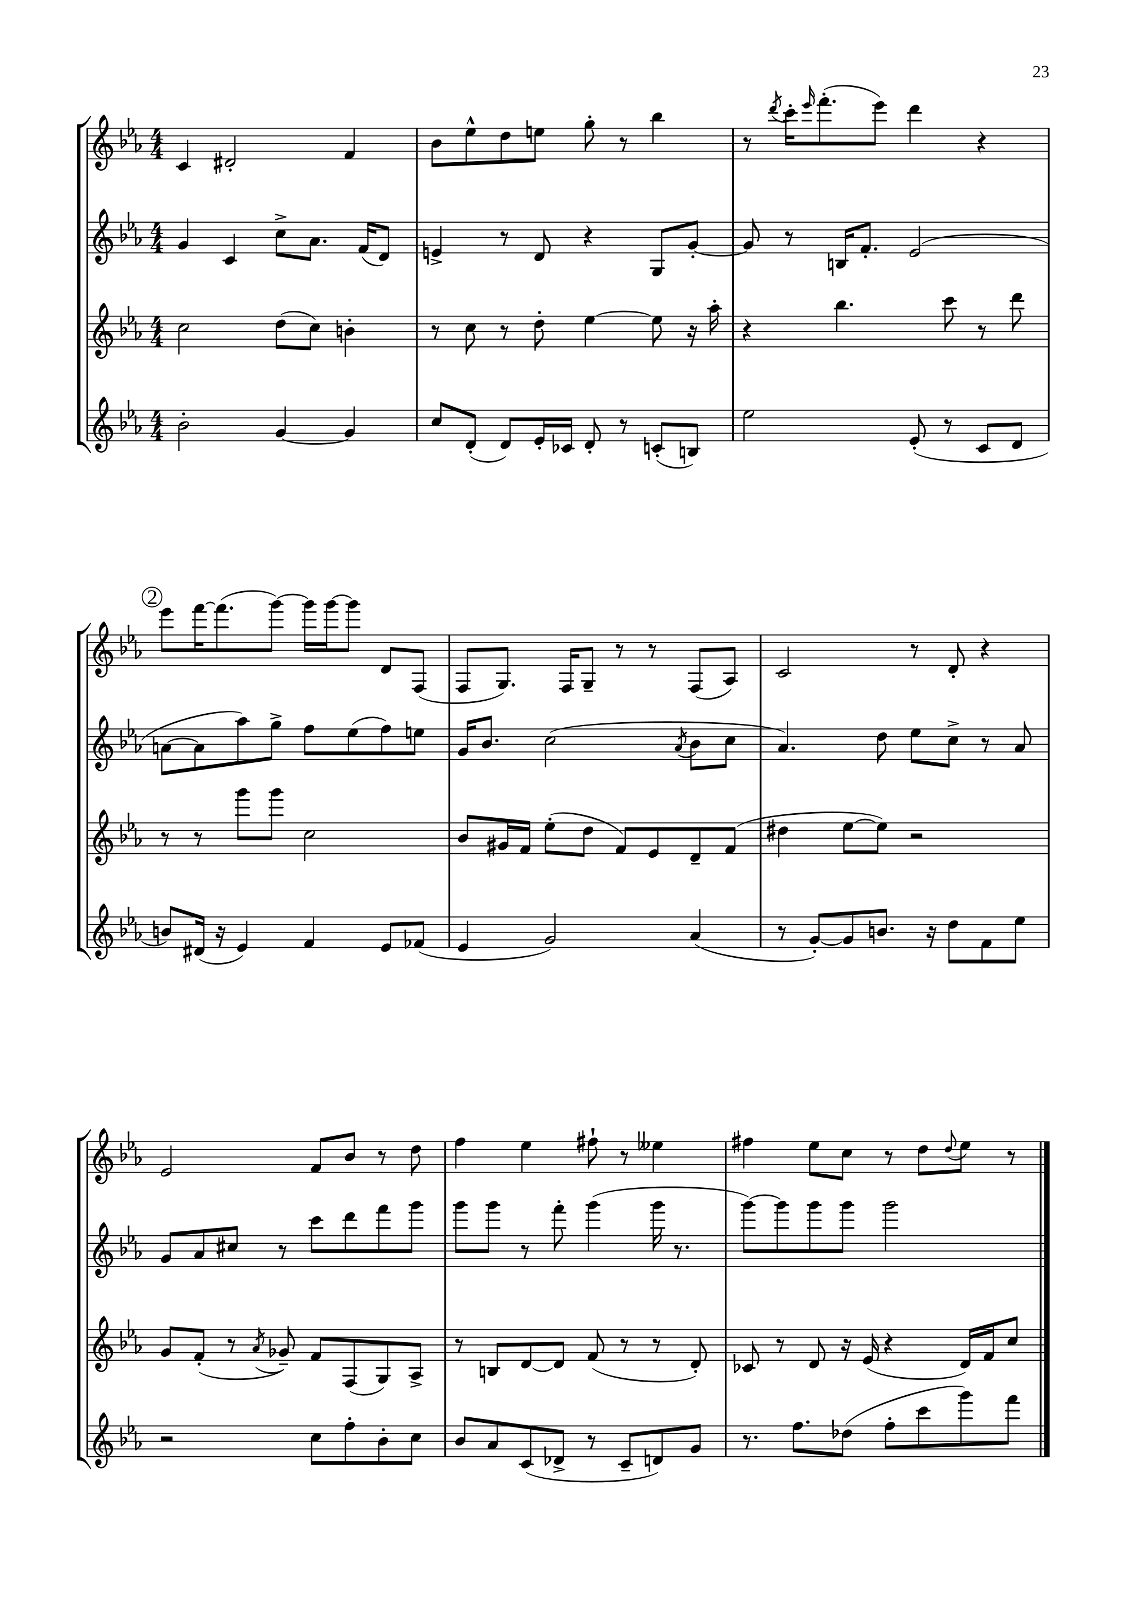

**kern	**kern	**kern	**kern
*part4	*part3	*part2	*part1
*staff4	*staff3	*staff2	*staff1
*clefG2	*clefG2	*clefG2	*clefG2
*k[b-e-a-]	*k[b-e-a-]	*k[b-e-a-]	*k[b-e-a-]
*M4/4	*M4/4	*M4/4	*M4/4
=10	=10	=10	=10
2b-'\	2cc\	4g/	4c/
.	.	4c/	2d#X'/
[4g/	(8dd\L	8cc^\L	.
.	8cc\J)	8.a-\J	.
4g/]	4bn'\	.	4f/
.	.	(16f/KL	.
.	.	8d/J)	.
=11	=11	=11	=11
8cc/L	8r	4en^/	8b-\L
(8d'/J	8cc\	.	8ee-^^\
8d/L)	8r	8r	8dd\
16e-'/L	8dd'\	8d/	8een\J
16c-X/JJ	.	.	.
8d'/	[4ee-\	4r	8gg'\
8r	.	.	8r
(8cn'/L	8ee-\]	8G/L	4bb-\
8Bn/J)	16r	[8g'/J	.
.	16aa-'\	.	.
=12	=12	=12	=12
2ee-\	4r	8g/]	8r
.	.	.	8qddd/
.	.	8r	16ccc'\KL
.	.	.	16qqeee-/
.	.	.	(8.fff'\
.	4.bb-\	16Bn/KL	.
.	.	8.f'/J	.
.	.	.	8eee-\J)
(8e-'/	.	(2e-/	4ddd\
8r	8ccc\	.	.
8c/L	8r	.	4r
8d/J	8ddd\	.	.
!!LO:LB:g=z
!!LO:REH:place=s1:t=2
=13	=13	=13	=13
8bn/L)	8r	[8an\L	8eee-\L
(16d#X/Jk	8r	8a\]	[16fff\K
16r	.	.	(8.fff\]
4e-/)	8ggg\L	8aa-\)	.
.	8ggg\J	8gg^\J	[8ggg\J)
4f/	2cc\	8ff\L	16ggg\LL]
.	.	.	[16ggg\J
.	.	(8ee-\	8ggg\J]
8e-/L	.	8ff\)	8d/L
(8f-X/J	.	8een\J	(8F/J
=14	=14	=14	=14
4e-/	8b-/L	16g/KL	8F/L
.	.	8.b-/J	.
.	16g#X/L	.	8.G/J)
.	16f/JJ	.	.
2g/)	(8ee-'\L	(2cc\	.
.	.	.	16F/KL
.	8dd\J	.	8G~/J
.	8f/L)	.	8r
.	8e-/	.	8r
.	.	8qa-/	.
(4a-/	8d~/	8b-\L	(8F/L
.	(8f/J	8cc\J	8A-/J)
=15	=15	=15	=15
8r	4dd#X\	4.a-/)	2c/
[8g'/L)	.	.	.
8g/]	[8ee-\L	.	.
8.bn/J	8ee-\J])	8dd\	.
.	2r	8ee-\L	8r
16r	.	.	.
8dd\L	.	8cc^\J	8d'/
8f\	.	8r	4r
8ee-\J	.	8a-/	.
!!LO:LB:g=z
=16	=16	=16	=16
2r	8g/L	8g/L	2e-/
.	(8f'/J	8a-/	.
.	8r	8cc#X/J	.
.	8qa-/	.	.
.	8g-X~/)	8r	.
8cc\L	8f/L	8ccc\L	8f/L
8ff'\	(8F/	8ddd\	8b-/J
8b-'\	8G/)	8fff\	8r
8cc\J	8A-^/J	8ggg\J	8dd\
=17	=17	=17	=17
8b-/L	8r	8ggg\L	4ff\
8a-/	8Bn/L	8ggg\J	.
(8c/	[8d/	8r	4ee-\
8d-X^/J	8d/J]	8fff'\	.
8r	(8f/	(4ggg\	8ff#X`\
8c~/L	8r	.	8r
8dn/)	8r	16ggg\	4ee--X\
.	.	8.r	.
8g/J	8d'/)	.	.
=18	=18	=18	=18
8.r	8c-X/	[8ggg\L)	4ff#X\
.	8r	8ggg\]	.
8.ff\L	.	.	.
.	8d/	8ggg\	8ee-\L
(8dd-X\J	16r	8ggg\J	8cc\J
.	(16e-/	.	.
8ff'\L	4r	2ggg\	8r
8ccc\	.	.	8dd\L
.	.	.	8qqdd/
8ggg\)	16d/LL)	.	8ee-\J
.	16f/J	.	.
8fff\J	8cc/J	.	8r
==	==	==	==
*-	*-	*-	*-
